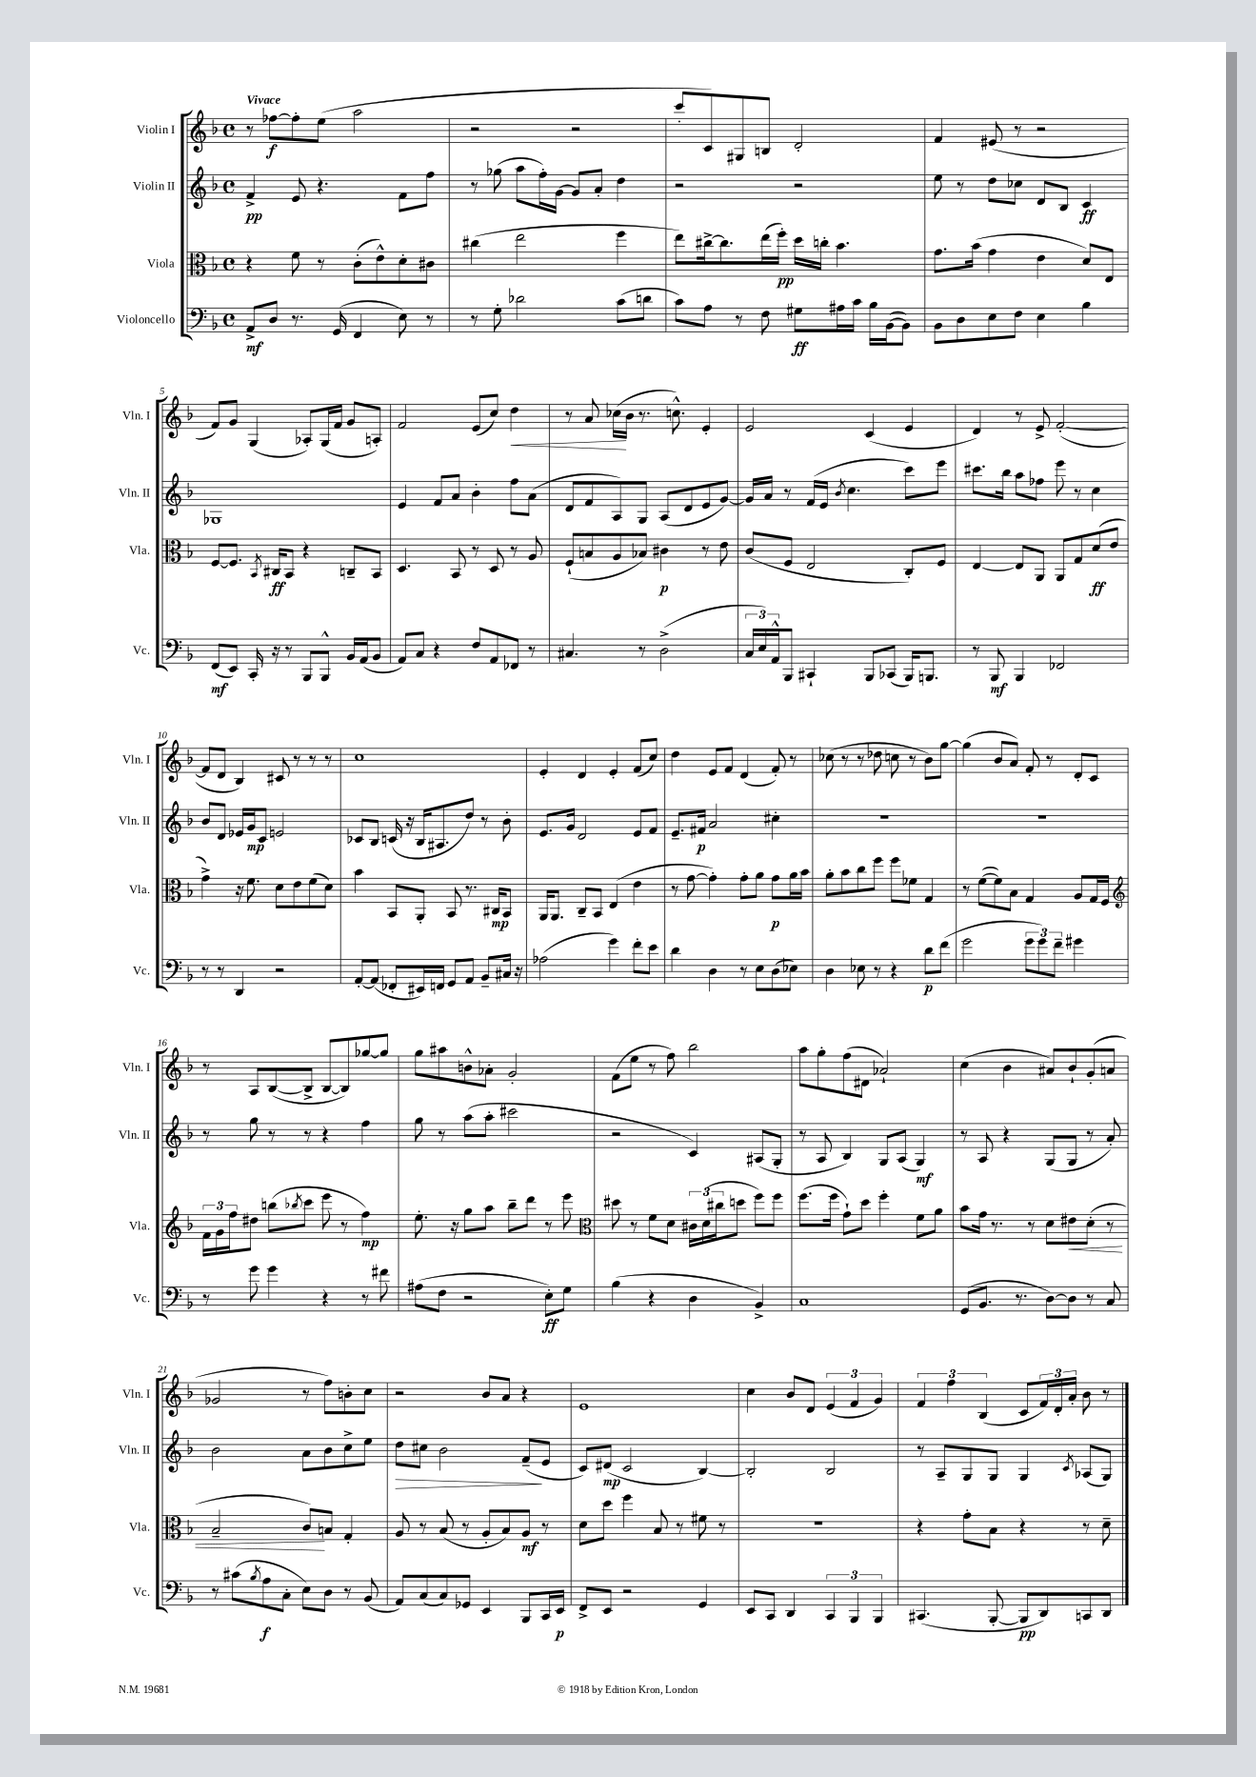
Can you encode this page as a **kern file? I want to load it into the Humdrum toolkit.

**kern	**dynam	**kern	**dynam	**kern	**dynam	**kern	**dynam
*part4	*part4	*part3	*part3	*part2	*part2	*part1	*part1
*staff4	*staff4	*staff3	*staff3	*staff2	*staff2	*staff1	*staff1
*I"Violoncello	*	*I"Viola	*	*I"Violin II	*	*I"Violin I	*
*I'Vc.	*	*I'Vla.	*	*I'Vln. II	*	*I'Vln. I	*
*clefF4	*	*clefC3	*	*clefG2	*	*clefG2	*
*k[b-]	*	*k[b-]	*	*k[b-]	*	*k[b-]	*
*M4/4	*	*M4/4	*	*M4/4	*	*M4/4	*
*met(c)	*	*met(c)	*	*met(c)	*	*met(c)	*
=1	=1	=1	=1	=1	=1	=1	=1
!	!	!	!	!	!	!LO:TX:a:B:t=Vivace	!
8AA^/L	mf	4r	.	4f^/	pp	8r	.
8D/J	.	.	.	.	.	[8ff-X\L	f
8.r	.	8f\	.	8e/	.	8ff-'\]	.
.	.	8r	.	4.r	.	(8ee\J	.
(16GG/	.	.	.	.	.	.	.
4FF/	.	(8c'\L	.	.	.	2aa\	.
.	.	8e^^\)	.	.	.	.	.
8E\)	.	8d'\	.	8f\L	.	.	.
8r	.	8c#X\J	.	8ff\J	.	.	.
=2	=2	=2	=2	=2	=2	=2	=2
8r	.	(4cc#X\	.	8r	.	2r	.
8G'\	.	.	.	(8gg-X\	.	.	.
2d-X\	.	2ee\	.	8aa\L	.	.	.
.	.	.	.	16ff'\L)	.	.	.
.	.	.	.	[16g\JJ	.	.	.
.	.	.	.	8g/L]	.	2r	.
.	.	.	.	8a'/J	.	.	.
(8c\L	.	4ff\	.	4dd\	.	.	.
8dn\J	.	.	.	.	.	.	.
=3	=3	=3	=3	=3	=3	=3	=3
8c\L)	.	8ee\L)	.	2r	.	8ccc'/L	.
8A\J	.	[16cc#X^\k	.	.	.	8c/)	.
.	.	8.cc#\]	.	.	.	.	.
8r	.	.	.	.	.	8G#X/	.
8F\	.	(16ee\L	.	.	.	8Bn/J	.
.	.	16ff'\JJ)	pp	.	.	.	.
8G#X\L	ff	16dd\LL	.	2r	.	2d'/	.
.	.	16ccn'\JJ	.	.	.	.	.
16A#X\L	.	4.b-\	.	.	.	.	.
16c\JJ	.	.	.	.	.	.	.
16B-\LL	.	.	.	.	.	.	.
([16BB-\J	.	.	.	.	.	.	.
8BB-\J])	.	.	.	.	.	.	.
=4	=4	=4	=4	=4	=4	=4	=4
8BB-\L	.	8.g\L	.	8ee\	.	4f/	.
8D\	.	.	.	8r	.	.	.
.	.	(16b-\Jk	.	.	.	.	.
8E\	.	4g\	.	8dd\L	.	(8e#X/	.
8F\J	.	.	.	8cc-X\J	.	8r	.
4E\	.	4e\	.	8d/L	.	2r	.
.	.	.	.	8B-/J	.	.	.
4B-\	.	8d/L)	.	4c/	ff	.	.
.	.	8E/J	.	.	.	.	.
!!LO:LB:g=z
=5	=5	=5	=5	=5	=5	=5	=5
(8FF/L	mf	[8F/L	.	1G-X	.	8f/L)	.
8EE/J)	.	8.F/J]	.	.	.	8g/J	.
16CC'/	.	.	.	.	.	(4G/	.
.	.	8qBB-/	.	.	.	.	.
16r	.	16C#X/KL	ff	.	.	.	.
8r	.	8BB-/J	.	.	.	.	.
8BBB-/L	.	4r	.	.	.	8A-X'/L)	.
8BBB-^^/J	.	.	.	.	.	(16G/L	.
.	.	.	.	.	.	16f/JJ	.
16BB-/LL	.	8Cn~/L	.	.	.	8g/L	.
(16AA/J	.	.	.	.	.	.	.
8BB-/J	.	8BB-/J	.	.	.	8An'/J)	.
=6	=6	=6	=6	=6	=6	=6	=6
8AA/L)	.	4.D/	.	4e/	.	2f/	.
8C/J	.	.	.	.	.	.	.
4r	.	.	.	8f/L	.	.	.
.	.	8BB-/	.	8a/J	.	.	.
8F/L	.	8r	.	4b-'\	.	(8e/L	.
8AA/	.	8D/	.	.	.	8cc/J)	.
!	!	!	!	!	!	!	!LO:HP:b
8FF-X/J	.	8r	.	8ff\L	.	4dd\	<
8r	.	8A/	.	(8a\J	.	.	.
=7	=7	=7	=7	=7	=7	=7	=7
4.C#X/	.	(8F`/L	.	8d/L	.	8r	.
.	.	8Bn/	.	8f/	.	8a/	.
.	.	8A/	.	8A/)	.	(16cc-X\LL	.
.	.	.	.	.	.	16b-\JJ	[
8r	.	8B-X/J)	.	8G/J	.	8.r	.
(2D^\	.	4c#X\	p	(8A/L	.	.	.
.	.	.	.	.	.	8.ccn^^\)	.
.	.	.	.	8d/	.	.	.
.	.	8r	.	8e/	.	4e'/	.
.	.	8e\	.	[8g/J)	.	.	.
=8	=8	=8	=8	=8	=8	=8	=8
24C/LL	.	(8c/L	.	16g/LL]	.	2e/	.
24E/)	.	.	.	.	.	.	.
.	.	.	.	16a/JJ	.	.	.
24AA^^/J	.	.	.	.	.	.	.
8BBB-/J	.	8F/J	.	8r	.	.	.
4CC#X`/	.	2E/	.	(16f/LL	.	.	.
.	.	.	.	16e/JJ	.	.	.
.	.	.	.	8qb-/	.	.	.
.	.	.	.	4.cc\	.	.	.
8BBB-/L	.	.	.	.	.	(4c/	.
(8CC-X/J	.	.	.	.	.	.	.
16BBB-/KL)	.	8C'/L)	.	8ccc\L)	.	4e/	.
8.BBBn/J	.	.	.	.	.	.	.
.	.	8F/J	.	8eee\J	.	.	.
=9	=9	=9	=9	=9	=9	=9	=9
8r	.	[4E/	.	8.ccc#X\L	.	4d/)	.
8BBB-/	mf	.	.	.	.	.	.
.	.	.	.	16bb-\Jk	.	.	.
4BBB-/	.	8E/L]	.	8aa\L	.	8r	.
.	.	8AA/J	.	8ff-X\J	.	8e^/	.
2FF-X/	.	8AA/L	.	8eee\	.	([2f'/	.
.	.	8G/	.	8r	.	.	.
.	.	(8d/	ff	4cc\	.	.	.
.	.	8e/J	.	.	.	.	.
!!LO:LB:g=z
=10	=10	=10	=10	=10	=10	=10	=10
8r	.	4g^\)	.	8b-/L	.	8f/L]	.
8r	.	.	.	8d/J	.	8d/J	.
4DD/	.	16r	.	16e-X/LL	.	4B-/)	.
.	.	8.f\	.	16g/J	mp	.	.
.	.	.	.	8c/J	.	.	.
2r	.	8d\L	.	2en/	.	8c#X/	.
.	.	8e\	.	.	.	8r	.
.	.	(8f\	.	.	.	8r	.
.	.	8d\J)	.	.	.	8r	.
=11	=11	=11	=11	=11	=11	=11	=11
[8AA'/L	.	4b-\	.	8c-X/L	.	1cc	.
(8AA/J]	.	.	.	8B-/J	.	.	.
8FF-X'/L	.	8BB-/L	.	(16cn/	.	.	.
.	.	.	.	16r	.	.	.
16EE#X/L)	.	8AA'/J	.	16B-/KL	.	.	.
16FFn/JJ	.	.	.	8.A#X/	.	.	.
8GG/L	.	8BB-/	.	.	.	.	.
8AA/J	.	8.r	.	8dd/J)	.	.	.
8BB-~/L	.	.	.	8r	.	.	.
.	.	16C#X/KL	mp	.	.	.	.
16C#X/Jk	.	8BB-/J	.	8b-'\	.	.	.
16r	.	.	.	.	.	.	.
=12	=12	=12	=12	=12	=12	=12	=12
(2A-X\	.	16AA/KL	.	8.e/L	.	4e'/	.
.	.	8.AA/J	.	.	.	.	.
.	.	.	.	16g/Jk	.	.	.
.	.	8C~/L	.	2d/	.	4d/	.
.	.	8BB-/J	.	.	.	.	.
4g\)	.	(4E/	.	.	.	4e'/	.
8f'\L	.	4e\	.	8e/L	.	(8f/L	.
8e\J	.	.	.	8f/J	.	8cc/J)	.
=13	=13	=13	=13	=13	=13	=13	=13
4d\	.	8r	.	8.e~/L	.	4dd\	.
.	.	[8g\	.	.	.	.	.
.	.	.	.	16f#X/Jk	p	.	.
4D\	.	4g'\])	.	2a/	.	8e/L	.
.	.	.	.	.	.	8f/J	.
8r	.	8g'\L	.	.	.	(4d/	.
8E\L	.	8a\J	.	.	.	.	.
(8D\	.	8g\L	p	4cc#X'\	.	8f'/)	.
8E-X\J)	.	16a\L	.	.	.	8r	.
.	.	16b-\JJ	.	.	.	.	.
=14	=14	=14	=14	=14	=14	=14	=14
4D\	.	8a'\L	.	1r	.	(8cc-X\	.
.	.	8b-\	.	.	.	8r	.
8E-X\	.	8cc\	.	.	.	8r	.
8r	.	8ff\J	.	.	.	8dd-X\	.
4r	.	8ff\L	.	.	.	8ccn\	.
.	.	8f-X\J	.	.	.	8r	.
8d\L	p	4G/	.	.	.	8b-\L)	.
(8f\J	.	.	.	.	.	[8gg\J	.
=15	=15	=15	=15	=15	=15	=15	=15
2g\	.	8r	.	1r	.	(4gg\]	.
.	.	([8f\L	.	.	.	.	.
.	.	8f\])	.	.	.	8b-/L	.
.	.	8B-\J	.	.	.	8a/J)	.
12g\L	.	4G/	.	.	.	8f'/	.
12g\)	.	.	.	.	.	.	.
.	.	.	.	.	.	8r	.
12f~\J	.	.	.	.	.	.	.
4g#X\	.	8A/L	.	.	.	8d'/L	.
.	.	16G/L	.	.	.	8c/J	.
.	.	16F/JJ	.	.	.	.	.
!!LO:LB:g=z
=16	=16	=16	=16	=16	=16	=16	=16
*	*	*clefG2	*	*	*	*	*
8r	.	24f\LL	.	8r	.	8r	.
.	.	24g\	.	.	.	.	.
.	.	24ff\J	.	.	.	.	.
8g\	.	8dd#X\J	.	8gg\	.	8A/L	.
4g\	.	(8bbn\L	.	8r	.	([8B-/	.
.	.	8qbb-X/	.	.	.	.	.
.	.	8ccc\J	.	8r	.	8B-^/J]	.
4r	.	8eee\	.	4r	.	[8B-/L	.
.	.	8r	.	.	.	8B-/])	.
8r	.	4ff\)	mp	4ff\	.	[8gg-X/	.
8f#X\	.	.	.	.	.	8gg-/J]	.
=17	=17	=17	=17	=17	=17	=17	=17
(8A#X\L	.	8.ee'\	.	8gg\	.	8gg\L	.
8F\J	.	.	.	8r	.	8aa#X\	.
.	.	16r	.	.	.	.	.
2r	.	8gg\L	.	(8aa\L	.	8bn^^\	.
.	.	8aa\J	.	8aa'\J	.	8a-X'\J	.
.	.	8bb-~\L	.	2ccc#X\	.	2g'/	.
.	.	8ddd\J	.	.	.	.	.
8E'\L)	ff	8r	.	.	.	.	.
8G\J	.	8eee\	.	.	.	.	.
=18	=18	=18	=18	=18	=18	=18	=18
*	*	*clefC3	*	*	*	*	*
(4B-\	.	8dd#X\	.	2r	.	(8f\L	.
.	.	8r	.	.	.	8ee\J	.
4r	.	8f\L	.	.	.	8r	.
.	.	8d\J	.	.	.	8ff\)	.
4D\	.	24c#X\LL	.	4c/)	.	2bb-\	.
.	.	(24d\	.	.	.	.	.
.	.	24cc#X\J	.	.	.	.	.
.	.	8ddn\J	.	.	.	.	.
4BB-^/)	.	8ff\L)	.	(8A#X/L	.	.	.
.	.	8ff\J	.	8G'/J	.	.	.
=19	=19	=19	=19	=19	=19	=19	=19
1C	.	(8.ff\L	.	8r	.	8aa\L	.
.	.	.	.	8A/	.	8gg'\	.
.	.	16ff\Jk	.	.	.	.	.
.	.	8g`\L)	.	4B-/)	.	(8ff\	.
.	.	8dd\J	.	.	.	8d#X\J	.
.	.	4ff'\	.	8G/L	.	2a-X`/)	.
.	.	.	.	(8A/J	.	.	.
.	.	8f\L	.	4G/)	mf	.	.
.	.	8a\J	.	.	.	.	.
=20	=20	=20	=20	=20	=20	=20	=20
(8GG/L	.	8b-\L	.	8r	.	(4cc\	.
8.BB-/J	.	16g\Jk	.	8A/	.	.	.
.	.	8.r	.	.	.	.	.
.	.	.	.	4r	.	4b-\	.
8.r	.	.	.	.	.	.	.
.	.	8r	.	.	.	.	.
[8D\L)	.	8d\L	.	(8G/L	.	8a#X/L)	.
!	!	!	!LO:HP:b	!	!	!	!
8D\J]	.	8e#X\	<	8G/J	.	8b-`/	.
8r	.	(8d'\J	.	8r	.	(8g'/	.
8C/	.	8r	.	8a'/)	.	8an/J	.
!!LO:LB:g=z
=21	=21	=21	=21	=21	=21	=21	=21
8r	.	2B-~/	.	2b-\	.	2g-X/	.
(8c#X\L	.	.	.	.	.	.	.
8qB-/	.	.	.	.	.	.	.
8A\	f	.	.	.	.	.	.
8C'\J	.	.	.	.	.	.	.
8E\L)	.	8c/L)	.	8a\L	.	8r	.
8D\J	.	8Bn/J	[	8b-\	.	8ff\L)	.
8r	.	4G'/	.	8cc^\	.	8bn'\	.
(8BB-/	.	.	.	8ee\J	.	8cc\J	.
=22	=22	=22	=22	=22	=22	=22	=22
!	!	!	!	!	!LO:HP:b	!	!
8AA/L)	.	8A/	.	8dd\L	>	2r	.
(8C/	.	8r	.	8cc#X\J	.	.	.
8C/)	.	(8B-/	.	2b-\	.	.	.
8GG-X/J	.	8r	.	.	.	.	.
4EE/	.	8A'/L	.	.	.	8b-/L	.
.	.	8B-/)	.	.	.	8a/J	.
8BBB-/L	.	8A/J	mf	(8f~/L	.	4r	.
16CC/L	.	8r	.	8e/J	]	.	.
16EE/JJ	p	.	.	.	.	.	.
=23	=23	=23	=23	=23	=23	=23	=23
8FF^/L	.	8d\L	.	8c/L)	.	1e	.
8EE/J	.	8dd\J	.	(8d#X/J	mp	.	.
2r	.	4ff\	.	2c/	.	.	.
.	.	8B-/	.	.	.	.	.
.	.	8r	.	.	.	.	.
4GG/	.	8f#X\	.	[4B-/)	.	.	.
.	.	8r	.	.	.	.	.
=24	=24	=24	=24	=24	=24	=24	=24
8EE/L	.	1r	.	2B-'/]	.	4cc\	.
8CC/J	.	.	.	.	.	.	.
4DD/	.	.	.	.	.	8b-/L	.
.	.	.	.	.	.	8d/J	.
6CC/	.	.	.	2B-/	.	(6e/	.
6BBB-/	.	.	.	.	.	6f/	.
6BBB-/	.	.	.	.	.	6g/)	.
=25	=25	=25	=25	=25	=25	=25	=25
(4.CC#X/	.	4r	.	8r	.	6f/	.
.	.	.	.	8A~/L	.	.	.
.	.	.	.	.	.	6ff\	.
.	.	8g'\L	.	8G/	.	.	.
.	.	.	.	.	.	(6B-/	.
[8BBB-'/	.	8B-\J	.	8G/J	.	.	.
8BBB-/L]	pp	4r	.	4G/	.	8c/L	.
8DD/)	.	.	.	.	.	24f/L)	.
.	.	.	.	.	.	24d'/	.
.	.	.	.	.	.	24a'/JJ	.
.	.	.	.	8qc/	.	.	.
8CCn/	.	8r	.	(8A-X/L	.	8b-\	.
8DD/J	.	8d~\	.	8G/J)	.	8r	.
==	==	==	==	==	==	==	==
*-	*-	*-	*-	*-	*-	*-	*-
